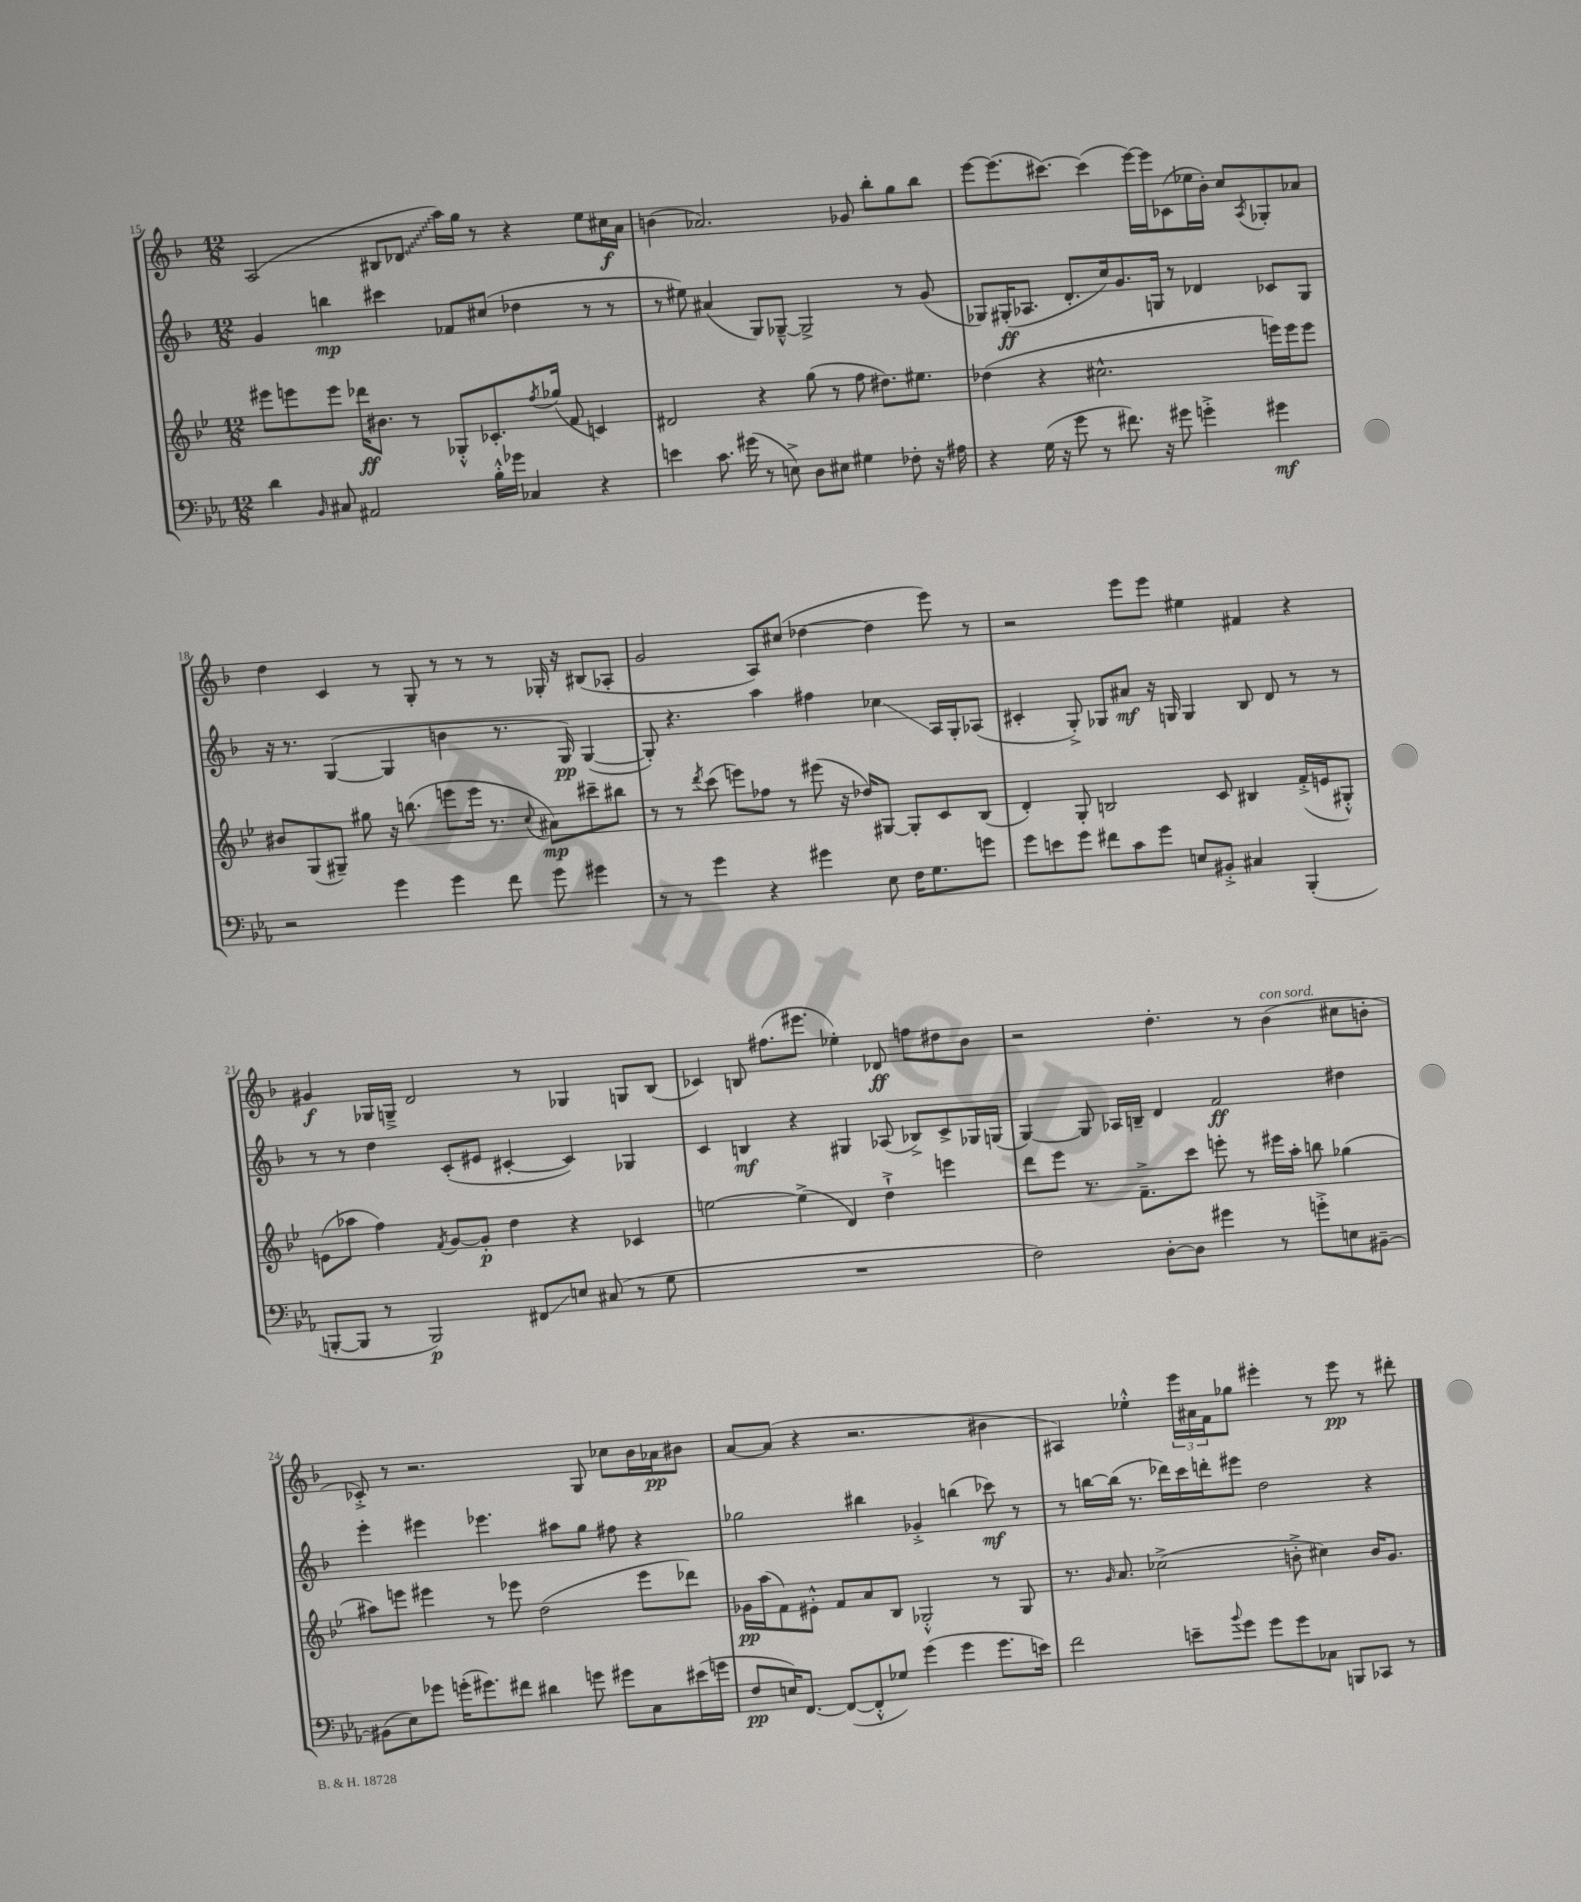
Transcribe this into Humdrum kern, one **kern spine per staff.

**kern	**kern	**kern	**kern
*staff4	*staff3	*staff2	*staff1
*clefF4	*clefG2	*clefG2	*clefG2
*k[b-e-a-]	*k[b-e-]	*k[b-]	*k[b-]
*M12/8	*M12/8	*M12/8	*M12/8
4d	8eee#	4g	(2A
.	8eee	.	.
16qqBB-	.	.	.
8C#	8eee	4bb	.
2AA#	16ddd-	.	.
.	8.b#	.	.
.	.	4ccc#	8B#
.	8r	.	8d-
.	8G-'^^	8f-	16aa)
.	.	.	16gg
16B-'^^	8.c-'	(8cc#	8r
16g-	.	.	.
4C-	.	4dd-	4r
.	8qff	.	.
.	(16gg-	.	.
.	8f	.	.
4r	4c)	8r	8ee
.	.	8r	16cc#
.	.	.	16a
=	=	=	=
4e	2d#	8r	(4b
.	.	8ee#)	.
8.c	.	(4a#	2.a-)
(16g#	.	.	.
8r	4r	8G)	.
8E^)	.	[8G-~^^	.
8D	(8gg	2G-^]	.
8E#	8r	.	.
4G#	8ff	.	8g-
.	8.dd#)	.	8bb-'
8F-'	.	8r	8gg
.	8.ee#	.	.
16r	.	(8g	8bb-
16A#	.	.	.
=	=	=	=
4r	(4dd-	8G-)	[8eee
.	.	(16G#'	(8.eee]
.	.	8.A-	.
(16G	4r	.	.
16r	.	.	[8.ccc#)
8g	.	8.d'	.
8r	2.cc#^^	.	(4ccc#]
.	.	16cc)	.
8.f#)	.	8.g	.
.	.	.	[16eee)
16r	.	16G	16eee]
8g#	.	8r	(8c-
4g'^	.	4d-	16ee-
.	.	.	16b-')
.	.	.	8cc
.	.	.	8qA
4g#	16eee)	8c-	8G-'
.	16eee	.	.
.	8eee	8G	8a-
=	=	=	=
2r	8b#	16r	4dd
.	.	8.r	.
.	(8G	.	.
.	8G#~)	([4G	4c
.	8gg#	.	.
4g	16r	4G]	8r
.	(8.bb	.	.
.	.	.	8G'
4g	8eee	4b	8r
.	16eee	.	8r
.	8.r	.	.
8f	.	8.r	8r
.	8qqcc	.	.
8g	8a#)	.	16G-'
.	.	16G)	16r
4g#	8ccc#~	([4G	(8B#
.	8bb#	.	8A-'
=	=	=	=
8r	8r	8G'])	2g
8r	8r	4.r	.
.	8qddd	.	.
4g	(8ccc	.	.
.	8eee)	.	.
4r	8ff-	4aa	8A)
.	8r	.	(8cc#
4g#	(8eee#	4ff#	[4dd-
.	16r	.	.
.	16dd-)	.	.
8E-	[8G#	4cc-	4dd-]
16F	8G#']	.	.
8.G	.	.	.
.	8c	16A	8eee)
.	.	16G'	.
8g	(8B-	(8A-	8r
=	=	=	=
8g	4d')	4c#'	2r
8e	.	.	.
8g	8G'	8G'^)	.
8f#	2B	8G-	.
8c	.	8a#	8eee
8g	.	16r	8eee
.	.	16G	.
8E	.	4G	4ee#
8BB#'^	8c	.	.
4C#	4B#	8B-	4f#
.	.	8d	.
(4BBB-'	(16f'^	8r	4r
.	16e	.	.
.	8G#'^^)	8r	.
=	=	=	=
[8BBB'	(8e	8r	4g#
8BBB]	8aa-	8r	.
8r	4ff)	4dd	16G-
.	.	.	16G~^
2BBB)	.	.	2d
.	8qf	.	.
.	[8g	(8c'	.
.	8g']	8e#	.
.	4dd	[4c#'	.
8FF#	.	.	8r
8E	4r	4c#])	4G-
(8C#	.	.	.
8r	4c-	4G-	8G
8G	.	.	(8B-
=	=	=	=
1.r	[2ee	4c	4c-)
.	.	4B	8B
.	.	.	(8.ff#
.	(4ee^]	4r	.
.	.	.	8.eee#
.	4d)	4G#	4ee-')
.	4dd`^	(8A-	8d-
.	.	8B-^)	8ff
.	4eee	8c^	8dd#
.	.	16G-	8b-
.	.	(16G	.
=	=	=	=
2F)	8ddd	[4G)	2r
.	8eee-	.	.
.	8.r	8G]	.
.	.	16A-	.
.	8.f~^	16B~	.
[8D'	.	4d	4.dd'
8D]	8ccc	.	.
4g#	8eee'	2f	.
.	8r	.	8r
8r	16eee#	.	(4b-
.	16aa'	.	.
8g'^	8bb	.	.
8E	(4gg-	4dd#	8cc#
[8BB#~	.	.	8b'
=	=	=	=
(8BB#]	8aa#)	4eee'	8c-'^)
8E-)	8eee	.	8r
8g-	4eee#	4eee#	2.r
(16g'	.	.	.
8.g#)	.	.	.
.	8r	4.eee-	.
8f#	8eee-	.	.
4d#	(2dd	.	.
.	.	8aa#	.
8g	.	8gg	8G
8g#	.	8ff#	8cc-
8C	8eee-	4r	16b-
.	.	.	16a-
(16e#	8ddd-)	.	8b#
16g	.	.	.
=	=	=	=
8F	16g-	2gg-	[8a
.	(16aa	.	.
16E)	8f)	.	(8a]
[8.FF	.	.	.
.	8e#'^^	.	4r
(8FF_	8f	.	.
8FF'^^]	8a	4bb#	2.r
8G-)	8B-	.	.
(4g	2G-'^^	4g-'^	.
4g	.	(4bb	.
8.g	8r	8ccc-)	4b#
.	8G-	8r	.
16e)	.	.	.
=	=	=	=
2f	8.r	8r	4A#)
.	.	[16bb	.
.	16qqg	.	.
.	8.a	(16bb]	.
.	.	8.r	4ee-'^^
.	(2cc-^	.	.
.	.	16ddd-)	.
8e~	.	16ccc	24eee
.	.	.	24a#
.	.	16ddd'	.
.	.	.	24f
8qqb-	.	.	.
8g	.	8eee#	8gg-
8g	.	2dd	4eee#'
8g	8b'^	.	.
8C-	4cc#)	.	8r
8BBB	.	.	8eee#
8CC-	16b	4r	8r
.	8.g	.	.
8r	.	.	8ddd#'
==	==	==	==
*-	*-	*-	*-
